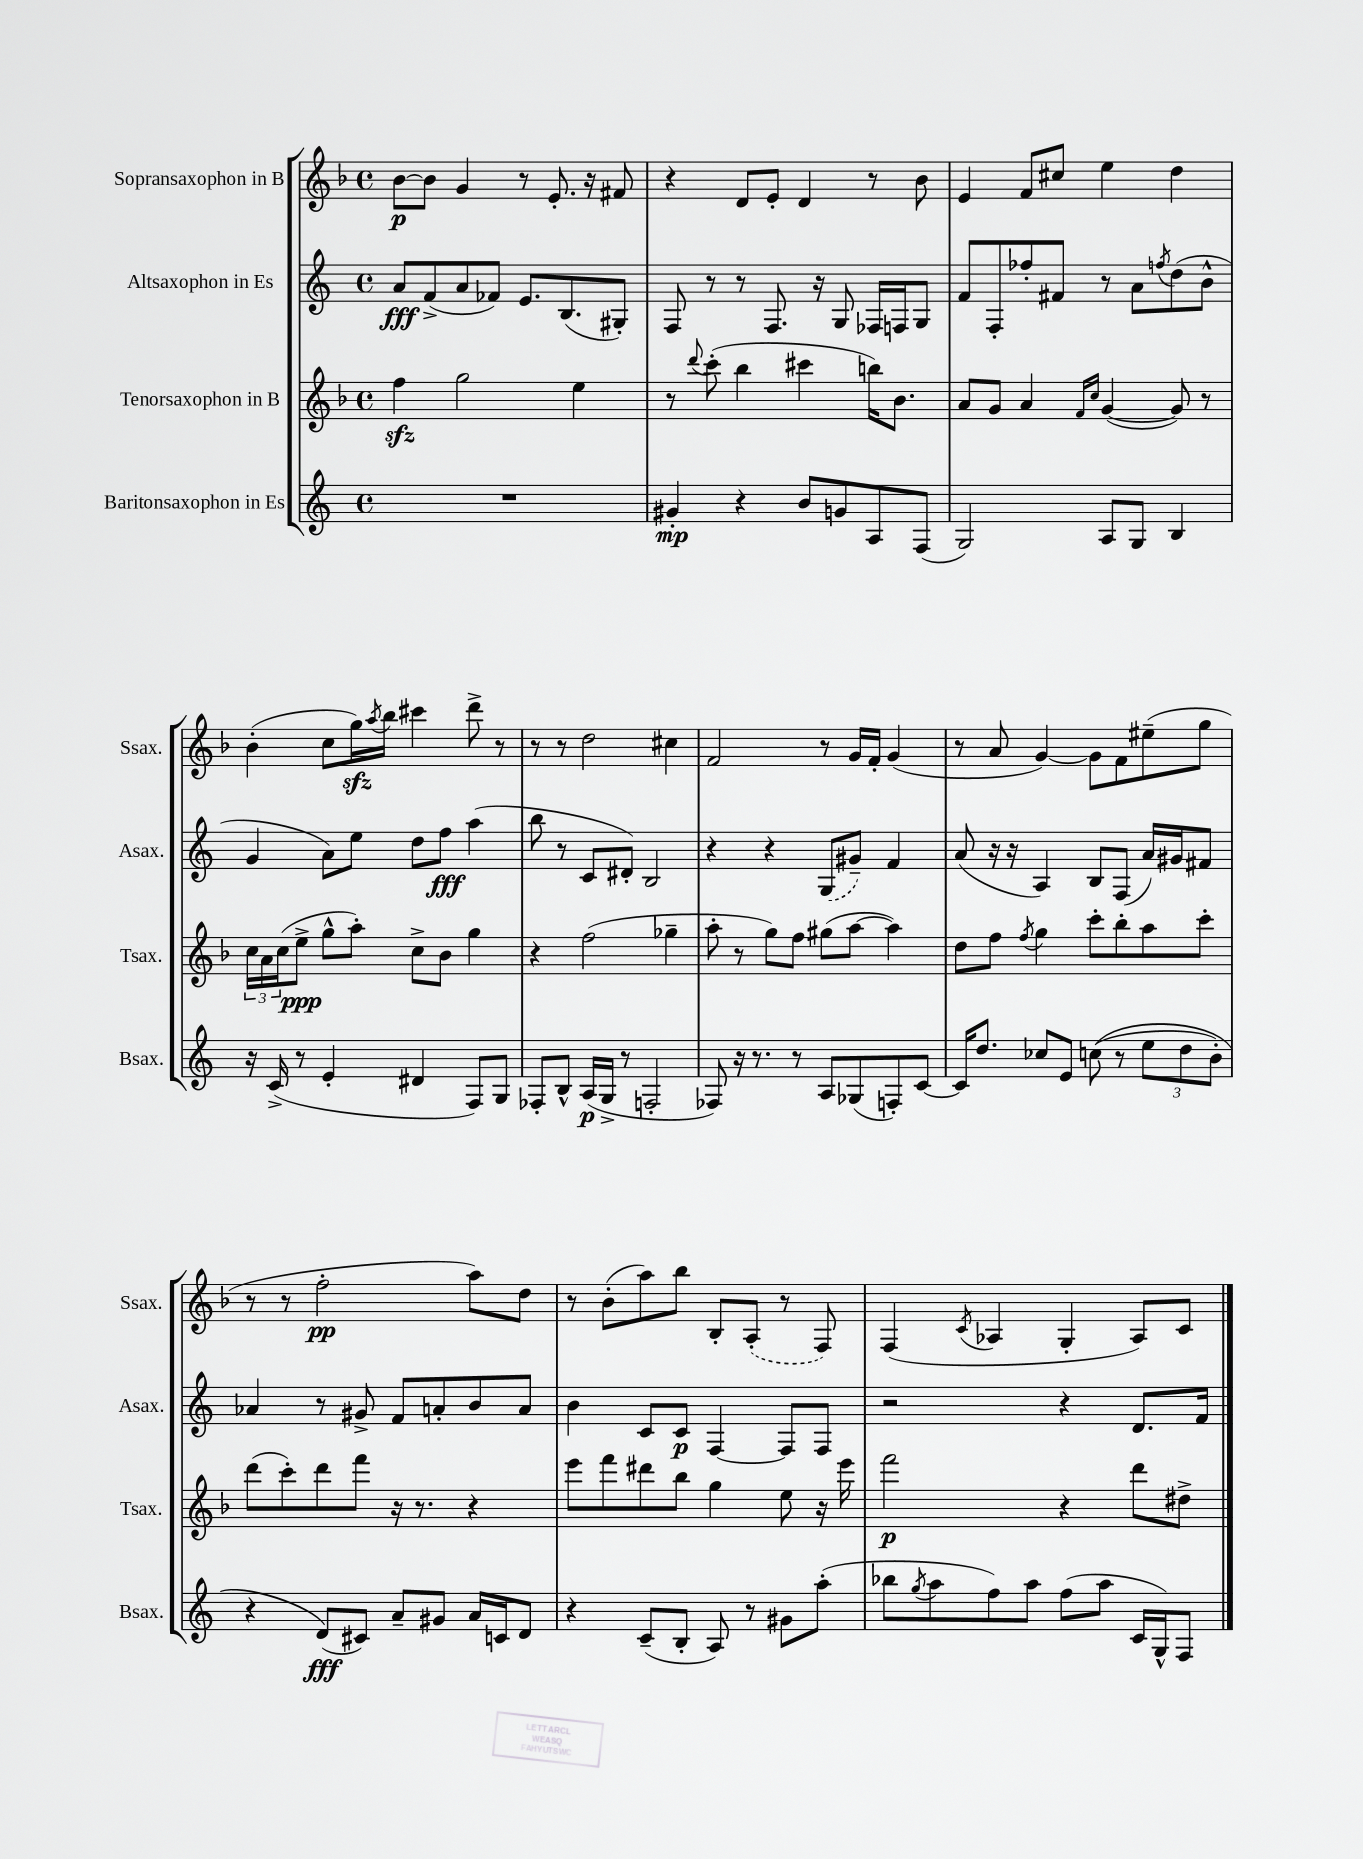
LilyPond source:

<<
\new StaffGroup <<
\new Staff = "s0" \with { instrumentName = "Sopransaxophon in B" shortInstrumentName = "Ssax." } {
    \clef treble \key f \major \defaultTimeSignature \time 4/4
    bes'8~\p bes'8 g'4 r8 e'8.-. r16 fis'8 |
    r4 d'8 e'8-. d'4 r8 bes'8 |
    e'4 f'8 cis''8 e''4 d''4 |
    bes'4-.( c''8 g''16\sfz) \acciaccatura { a''8 } bes''16 cis'''4 d'''8-> r8 |
    r8 r8 d''2 cis''4 |
    f'2 r8 g'16 f'16-. g'4( |
    r8 a'8 g'4~) g'8 f'8 eis''8--( g''8 |
    r8 r8 f''2-.\pp a''8) d''8 |
    r8 bes'8-.( a''8) bes''8 bes8-. \once \slurDashed a8-.( r8 f8) |
    f4( \acciaccatura { c'8 } aes4 g4-. aes8) c'8 \bar "|." |
}
\new Staff = "s1" \with { instrumentName = "Altsaxophon in Es" shortInstrumentName = "Asax." } {
    \clef treble \key c \major \defaultTimeSignature \time 4/4
    a'8\fff f'8->( a'8 fes'8) e'8. b8.( gis8-.) |
    f8 r8 r8 f8. r16 g8 fes16 f16 g8 |
    f'8 f8-. fes''8-. fis'8 r8 a'8 \acciaccatura { f''8 } d''8( b'8-^ |
    g'4 a'8) e''8 d''8 f''8\fff a''4( |
    b''8 r8 c'8 dis'8-.) b2 |
    r4 r4 \once \slurDashed g8( gis'8--) f'4 |
    a'8( r16 r16 a4) b8 f8( a'16) gis'16 fis'8 |
    aes'4 r8 gis'8-> f'8 a'8-. b'8 a'8 |
    b'4 c'8 c'8\p f4~ f8 f8 |
    r2 r4 d'8. f'16 \bar "|." |
}
\new Staff = "s2" \with { instrumentName = "Tenorsaxophon in B" shortInstrumentName = "Tsax." } {
    \clef treble \key f \major \defaultTimeSignature \time 4/4
    f''4\sfz g''2 e''4 |
    r8 \appoggiatura { d'''8 } c'''8-.( bes''4 cis'''4 b''16) bes'8. |
    a'8 g'8 a'4 \grace { f'16 c''16 } g'4~( g'8) r8 |
    \tuplet 3/2 { c''16 a'16 c''16( } e''8->\ppp g''8-^ a''8-.) c''8-> bes'8 g''4 |
    r4 f''2( ges''4-- |
    a''8-. r8 g''8) f''8 gis''8( a''8~ a''4) |
    d''8 f''8 \acciaccatura { f''8 } g''4 c'''8-. bes''8-. a''8 c'''8-. |
    d'''8( c'''8-.) d'''8 f'''8 r16 r8. r4 |
    e'''8 f'''8 dis'''8 bes''8 g''4 e''8 r16 e'''16 |
    f'''2\p r4 d'''8 dis''8-> \bar "|." |
}
\new Staff = "s3" \with { instrumentName = "Baritonsaxophon in Es" shortInstrumentName = "Bsax." } {
    \clef treble \key c \major \defaultTimeSignature \time 4/4
    R1 |
    gis'4-.\mp r4 b'8 g'8 a8 f8( |
    g2) a8 g8 b4 |
    r16 c'16->( r8 e'4-. dis'4 f8) g8 |
    fes8-. b8-^ a16\p( g16-> r8 f2-. |
    fes8) r16 r8. r8 a8 ges8( f8-.) c'8~ |
    c'16 d''8. ces''8 e'8 c''8(\( r8 \tuplet 3/2 { e''8 d''8 b'8-.) } |
    r4 d'8\fff(\) cis'8) a'8-- gis'8 a'16 c'16 d'8 |
    r4 c'8--( b8-. a8) r8 gis'8 a''8-.( |
    bes''8 \acciaccatura { g''8 } a''8 f''8) a''8 f''8( a''8 c'16 g16-^) f8 \bar "|." |
}
>>
>>
\layout { \context { \Score \remove "Bar_number_engraver" } }
